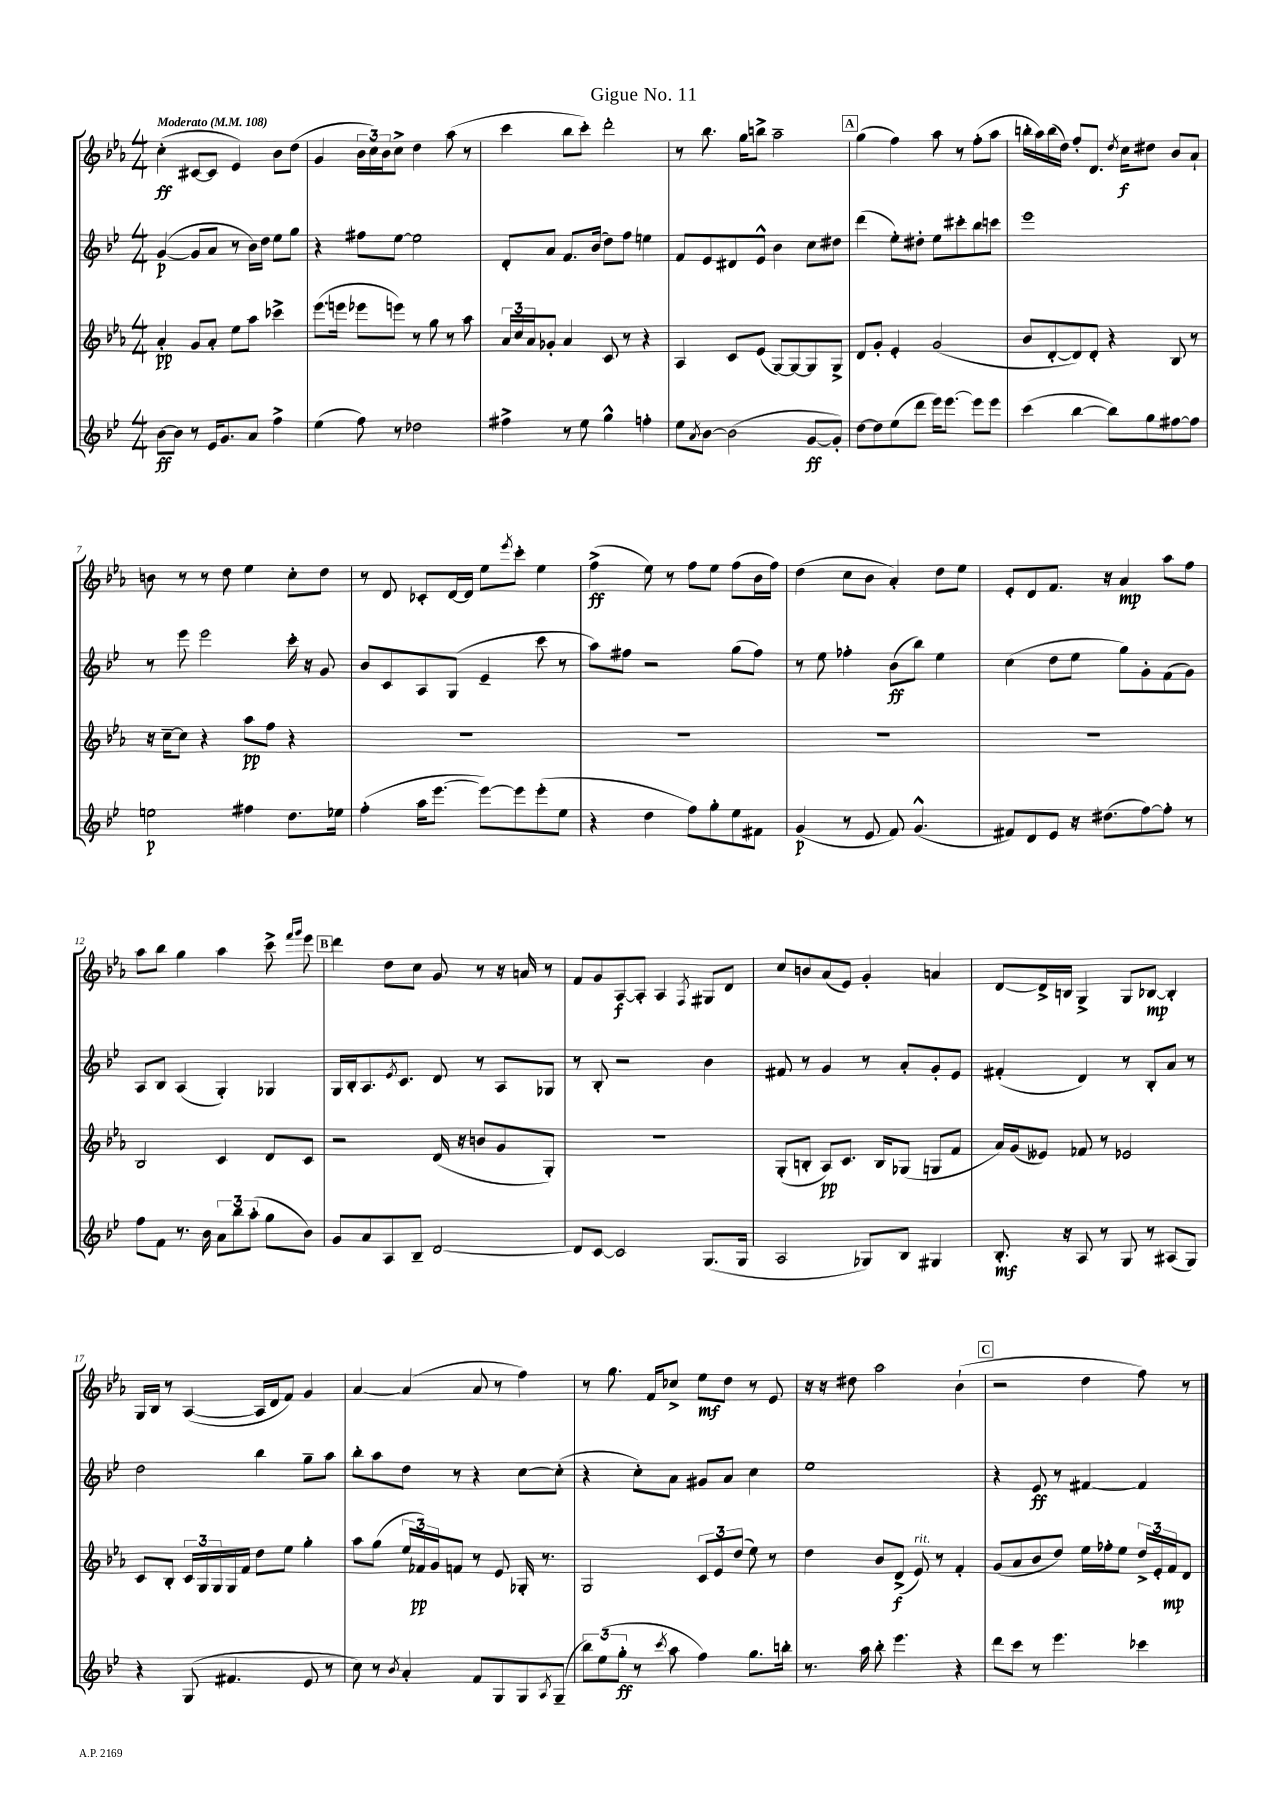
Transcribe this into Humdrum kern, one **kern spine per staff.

**kern	**kern	**kern	**kern
*staff4	*staff3	*staff2	*staff1
*clefG2	*clefG2	*clefG2	*clefG2
*k[b-e-]	*k[b-e-a-]	*k[b-e-]	*k[b-e-a-]
*M4/4	*M4/4	*M4/4	*M4/4
*MM108	*MM108	*MM108	*MM108
[8b-	4a-'	([4g	(4cc'
8b-]	.	.	.
8r	8g	8g]	[8c#
16e-	8a-'	8a	8c#]
8.g	.	.	.
.	8ee-	8r	4e-)
8a	8aa-	16b-)	.
.	.	16dd	.
4ff^	4ccc-^	8ee-	8b-
.	.	8gg	(8dd
=	=	=	=
(4ee-	(8.eee-	4r	4g
.	16eee	.	.
8ff)	8eee-	8ff#	24b-
.	.	.	24cc)
.	.	.	24b-
8r	8eee)	[8ee-	8cc^
2dd-	8r	2ee-]	4dd
.	8gg	.	.
.	8r	.	(8aa-
.	8aa-	.	8r
=	=	=	=
4ff#^	24a-	8d'	4ccc
.	24cc	.	.
.	24a-	.	.
.	8g-'	8a	.
8r	4a-	8.f	8bb-
8ee-	.	.	8ccc')
.	.	(16b-	.
4gg^^	8c	8dd)	2ddd'
.	8r	8ff	.
4ff'	4r	4ee	.
=	=	=	=
8ee-	4A-	8f	8r
8qa	.	.	.
[8b-	.	8e-	8.bb-
(2b-]	8c	8d#	.
.	.	.	16gg
.	(8e-	8e-^^	8bb^
.	[8G)	4b-	2aa-~
.	8G_	.	.
[8g	8G]	8cc	.
8g'])	8G^	8dd#	.
=	=	=	=
[8dd	8d	(4ddd	(4gg
8dd]	8g'	.	.
(8ee-	4e-'	8ee-')	4ff)
8ddd	.	8dd#'	.
16eee-)	(2g	8ee-	8aa-
[8.eee-	.	.	.
.	.	8ccc#'	8r
8eee-]	.	8bb-	(8ff'
8eee-	.	8ccc	8aa-
=	=	=	=
(4ccc	8b-	1eee-	16bb'
.	.	.	16aa-)
.	[8d'	.	(16bb
.	.	.	16dd)
[4bb-	8d])	.	8ff'
.	8d'	.	8.d
8bb-])	4r	.	.
.	.	.	8qdd
.	.	.	16cc
8gg	.	.	8dd#
[8ff#	8B-	.	8b-
8ff#]	8r	.	8a-`
=	=	=	=
2ee	16r	8r	8b
.	[16cc~	.	.
.	8cc]	8eee-	8r
.	4r	2eee-	8r
.	.	.	8dd
4ff#	8aa-	.	4ee-
.	8ff	.	.
8.dd	4r	16ccc'	8cc'
.	.	16r	.
.	.	8g	8dd
16ee-	.	.	.
=	=	=	=
(4ff'	1r	8b-	8r
.	.	8c	8d
16aa	.	8A	8c-'
[8.eee-	.	.	.
.	.	(8G	[16d
.	.	.	16d]
8eee-_)	.	4e-~	8ee-
.	.	.	8qeee-
8eee-]	.	.	8ccc'
(8eee-'	.	8ccc	4ee-
8ee-	.	8r	.
=	=	=	=
4r	1r	8aa)	(4ff^
.	.	8ff#	.
4dd	.	2r	8ee-)
.	.	.	8r
8ff)	.	.	8ff
8gg'	.	.	8ee-
8ee-	.	(8gg	(8ff
8f#	.	8ff#)	16b-
.	.	.	16ff)
=	=	=	=
(4g	1r	8r	(4dd
.	.	8ee-	.
8r	.	4ff-'	8cc
8e-	.	.	8b-
8f)	.	(8b-	4a-')
(4.g^^	.	8bb-)	.
.	.	4ee-	8dd
.	.	.	8ee-
=	=	=	=
8f#)	1r	(4cc	8e-'
8d	.	.	8d
8e-	.	8dd	8.f
16r	.	8ee-	.
(8.dd#	.	.	16r
.	.	8gg)	4a-
[8ff)	.	8g'	.
8ff']	.	(8f	8aa-
8r	.	8g)	8ff
=	=	=	=
8ff	2B-	8A	8aa-
8f	.	8B-	8bb-
8.r	.	(4A	4gg
16b-	.	.	.
12a	4c	4G')	4aa-
12bb-	.	.	.
(12aa'	.	.	.
8gg	8d	4G-	8ccc^
.	.	.	16qqfff
.	.	.	16qqggg
8b-)	8c	.	8eee-
=	=	=	=
8g	2r	16G	4ddd
.	.	16B-'	.
8a	.	8.A	.
8A	.	.	8dd
.	.	8qe-	.
.	.	8.c	.
8B-~	.	.	8cc
[2d	(16d	8d	8g
.	16r	.	.
.	8b	8r	8r
.	8g	8A	16r
.	.	.	16a
.	8G')	8G-	8r
=	=	=	=
8d]	1r	8r	8f
[8c	.	8B-'	8g
2c]	.	2r	[8A-
.	.	.	8A-']
.	.	.	4A-
.	.	.	8qF
(8.G	.	4b-	8G#
.	.	.	8d
16G	.	.	.
=	=	=	=
2A	(8G'	8f#	8cc
.	8B'	8r	8b
.	8A-)	4g	(8a-
.	8.c	.	8e-)
8G-)	.	8r	4g'
.	16B	.	.
8B-	(8G-	8a'	.
4G#	8G	8g'	4a
.	8f	8e-	.
=	=	=	=
8.B-'	16a-)	(4f#'	[8d
.	(16g	.	.
.	8e--)	.	16d^]
16r	.	.	16B
8A	8f-	4d)	4G^
8r	8r	.	.
8G	2e-	8r	8G
8r	.	8B-'	[8B-
(8A#	.	8a	4B-']
8G)	.	8r	.
=	=	=	=
4r	8c	2dd	16G
.	.	.	16B-
.	8B-'	.	8r
(8G	24c	.	([4A-
.	24G	.	.
.	24G	.	.
4.f#	16G	.	.
.	16f	.	.
.	8dd	4bb-	16A-]
.	.	.	16d
.	8ee-	.	8f)
8e-	4gg'	8gg~	4g
8r	.	8aa	.
=	=	=	=
8cc)	8aa-	8bb-'	[4a-
8r	(8gg	8aa	.
8qb-	.	.	.
4a'	24ee-	8dd	(4a-]
.	24f-)	.	.
.	24g	.	.
.	8f	8r	.
8f	8r	4r	8a-
8G	8e-	.	8r
8G	16G-'	[8cc	4ff)
.	8.r	.	.
8qA	.	.	.
(8G~	.	(8cc']	.
=	=	=	=
12bb-)	2G	4r	8r
(12ee-	.	.	.
.	.	.	8.gg
12gg'	.	.	.
8r	.	8cc')	.
.	.	.	16f
8qccc	.	.	.
8aa	.	8a	8cc-^
4ff)	12c	8g#	8ee-
.	12e-	.	.
.	.	8a	8dd
.	(12dd	.	.
8.gg	8ee-)	4cc	8r
.	8r	.	8e-
16bb'	.	.	.
=	=	=	=
8.r	4dd	1ee-	16r
.	.	.	16r
.	.	.	8dd#
16aa	.	.	.
8bb-'	8b-	.	2aa-
4.eee-	(8d^	.	.
.	8e-)	.	.
.	8r	.	.
4r	4f'	.	(4b-`
=	=	=	=
8ddd	(8g	4r	2r
8ccc	8a-	.	.
8r	8b-	8e-	.
4.eee-	8dd)	8r	.
.	16ee-	[4f#	4dd
.	16ff-'	.	.
.	8ee-	.	.
4ccc-	24dd^	4f#]	8ff)
.	24e-'	.	.
.	24f	.	.
.	8d	.	8r
==	==	==	==
*-	*-	*-	*-
